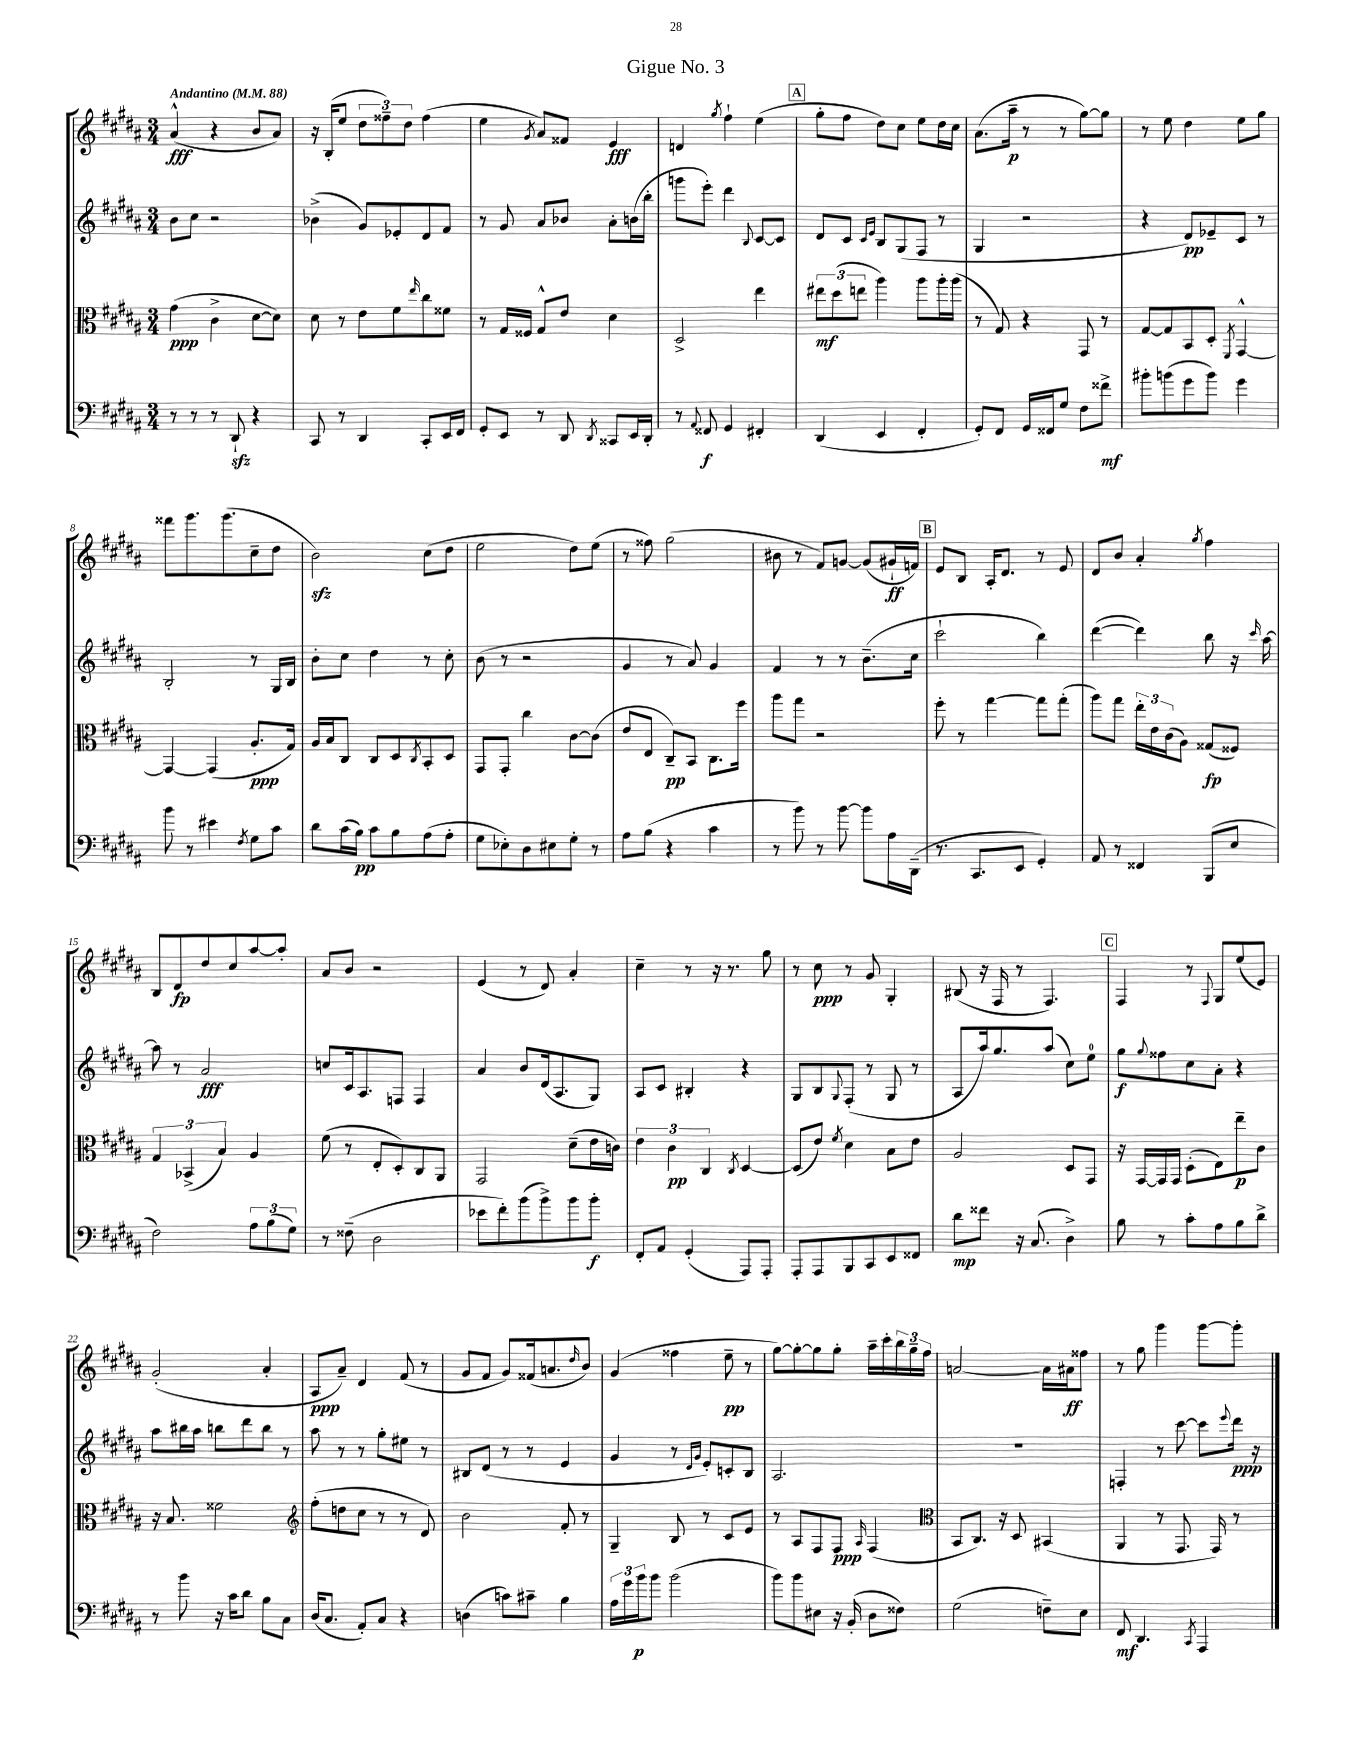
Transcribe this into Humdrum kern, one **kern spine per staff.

**kern	**kern	**kern	**kern
*staff4	*staff3	*staff2	*staff1
*clefF4	*clefC3	*clefG2	*clefG2
*k[f#c#g#d#a#]	*k[f#c#g#d#a#]	*k[f#c#g#d#a#]	*k[f#c#g#d#a#]
*M3/4	*M3/4	*M3/4	*M3/4
*MM88	*MM88	*MM88	*MM88
8r	(4g#	8b	(4a#^^
8r	.	8cc#	.
8r	4c#^	2r	4r
8DD#`	.	.	.
4r	[8d#	.	8b
.	8d#])	.	8a#)
=	=	=	=
8CC#	8d#	(4b-^	16r
.	.	.	(16B'
8r	8r	.	8ee
4DD#	8e	8g#)	12dd#
.	.	.	12ff##~)
.	8f#	8e-'	.
.	.	.	12dd#
.	16qqee	.	.
8CC#'	8cc#	8d#	(4ff##
16EE	8f##	8f#	.
16FF#	.	.	.
=	=	=	=
8GG#'	8r	8r	4ee
8EE	16G#	8g#	.
.	16F##	.	.
.	.	.	8qg#
8r	8G#^^	8a#	8a#)
8DD#	8e	8b-	8f##
8qDD#	.	.	.
8CC##	4d#	8a#'	4e
16EE	.	(16b	.
16DD#'	.	16bb'	.
=	=	=	=
8r	2D#^	8ggg	4d
8qqAA#	.	.	.
8FF##	.	8eee')	.
.	.	.	8qgg#
4GG#	.	4ddd#	4ff#`
.	.	8qqB	.
4FF#'	4ee	[8c#	(4ee
.	.	8c#]	.
=	=	=	=
(4DD#	12ee#	8d#	8gg#'
.	(12dd#	.	.
.	.	8c#	8ff#
.	12ee	.	.
.	.	16qqc#	.
.	.	16qqe	.
4EE	4aa#)	8B	8dd#)
.	.	(8G#	8cc#
4FF#'	8aa#	8F#	8ee
.	16aa#'	8r	16dd#
.	(16aa#	.	16cc#
=	=	=	=
8GG#')	8r	4G#	(8.a#
8FF#	8G#)	.	.
.	.	.	16aa#~
16GG#	4r	2r	8r
16FF##	.	.	.
8G#	.	.	8r
8F#	8GG#	.	[8gg#)
8f##^	8r	.	8gg#]
=	=	=	=
8b#'	[8G#	4r	8r
(8b	8G#]	.	8ee
8g#	8BB	8d#)	4dd#
8b)	8D#'	8e-~	.
.	8qFF#	.	.
4g#	[4GG#^^	8c#	8ee
.	.	8r	8gg#
=	=	=	=
8b	4GG#_	2B'	8fff##
8r	.	.	8.ggg#
4e#	(4GG#]	.	.
.	.	.	(8.ggg#
8qF#	.	.	.
8G#	8.A#'	8r	8cc#~
8c#	.	16G#	8dd#
.	16G#)	16B	.
=	=	=	=
8d#	16A#	8b'	2b)
.	16B	.	.
(16c#	8C#	8cc#	.
16B)	.	.	.
8c#	8C#	4dd#	.
8B	8D#	.	.
.	8qC#	.	.
(8A#	8BB'	8r	(8cc#
8A#'	8D#	8cc#'	8dd#
=	=	=	=
8G#	8GG#	(8b	2ee
8E-')	8GG#'	8r	.
8D#	4cc#	2r	.
8E#	.	.	.
8G#'	[8c#	.	8dd#)
8r	(8c#]	.	(8ee
=	=	=	=
8A#	8e	4g#	8r
(8B	8E	.	8ff##)
4r	8C#~)	8r	(2gg#
.	8BB	8a#)	.
4c#	8.C#	4g#	.
.	16ff#	.	.
=	=	=	=
8r	8aa#	4f#	8b#
8b)	8gg#	.	8r
8r	2r	8r	8f#)
[8b	.	8r	[8g
8b]	.	(8.b~	(8g]
16A#	.	.	16g#`
(16DD#~	.	16cc#	16f)
=	=	=	=
8.r	8ff#'	2ccc#`	8e
.	8r	.	8B
8.CC#	.	.	.
.	[4gg#	.	16A#'
.	.	.	8.d#
8EE	.	.	.
4GG#')	8gg#]	4bb)	8r
.	(8gg#'	.	8e
=	=	=	=
8AA#	8aa#)	([4ddd#	8d#
8r	8gg#	.	8b
4FF##	24ee'	4ddd#])	4a#'
.	24e	.	.
.	(24c#	.	.
.	8A#)	.	.
.	.	.	8qgg#
(8BBB	(8G##	8bb	4ff#
8E	8F##)	16r	.
.	.	16qqccc#	.
.	.	[16aa#	.
=	=	=	=
2F#)	6G#	8aa#]	8B
.	.	8r	8d#
.	(6BB-^	.	.
.	.	2a#	8dd#
.	6B)	.	.
.	.	.	8cc#
12A#	4A#	.	[8aa#
(12B	.	.	.
.	.	.	8aa#']
12G#)	.	.	.
=	=	=	=
8r	(8f#	8cc	8a#
(8F##~	8r	16c#	8b
.	.	8.A#	.
2D#	8E'	.	2r
.	8D#')	8F	.
.	8C#	4F	.
.	8AA#	.	.
=	=	=	=
8e-	2GG#	4a#	(4e
8f#')	.	.	.
(8b	.	8b	8r
8b^)	.	(16d#	8d#)
.	.	8.A#	.
8b	(8d#~	.	4a#'
8b'	16e	8G#)	.
.	16c)	.	.
=	=	=	=
8FF#'	6e	8A#	4cc#~
8AA#	.	8c#	.
.	6c#	.	.
(4GG#'	.	4B#'	8r
.	6C#	.	.
.	.	.	16r
.	.	.	8.r
.	8qC#	.	.
8AAA#)	[4D#	4r	.
8AAA#'	.	.	8gg#
=	=	=	=
8AAA#'	(8D#]	8G#	8r
8AAA#	8e)	8B	8cc#
.	8qf#	8qqG#	.
8BBB	4d#	(8F#'	8r
8CC#	.	8r	8g#
8EE	8B	8G#	4G#'
8FF##	8e	8r	.
=	=	=	=
8d#	2A#	8A#	(8B#
8f##	.	16aa#)	16r
.	.	8.gg#	16F#
16r	.	.	8r
(8.C#	.	.	.
.	.	(8aa#	4.F#)
4D#^)	8D#	8cc#)	.
.	8GG#	8ee	.
=	=	=	=
8B	16r	8gg#	4F#
.	[16GG#	.	.
.	.	8qqgg#	.
8r	16GG#]	8ff##	.
.	16GG#	.	.
8c#'	(8D#'	8cc#	8r
.	.	.	8qqF#
8A#	8E)	8a#'	8G#
8B	8ee~	4r	(8ee
8d#^	8c#	.	8e)
=	=	=	=
8r	16r	8aa#	(2g#'
.	8.B	.	.
8b	.	16bb#	.
.	.	16aa#	.
16r	2f##	8bb	.
16c#	.	.	.
8d#	.	8ddd#	.
8B	.	8bb	4a#'
8C#	.	8r	.
=	=	=	=
*	*clefG2	*	*
(16D#	(8ff#'	8aa#	8A#
8.C#	.	.	.
.	8dd	8r	8a#~)
8AA#')	8cc#	8r	4d#
8C#	8r	8gg#'	.
4r	8r	8ee#	(8f#
.	8d#)	8r	8r
=	=	=	=
(4D	2b	8B#	8g#
.	.	(8d#	8f#
8c)	.	8r	8g#)
8c#~	.	8r	(16f##
.	.	.	8.a
4B	8f#'	4e	.
.	.	.	16qqdd#
.	8r	.	8b)
=	=	=	=
24A#	4G#~	4g#	(4g#
24g#	.	.	.
24b	.	.	.
8b	.	.	.
(2b	8B	8r	4ff##
.	.	16qqd#	.
.	.	16qqg#	.
.	8r	8e')	.
.	8c#	8c'	8ee~
.	8e	8B	8r
=	=	=	=
8b)	8r	2.A#	[8gg#)
8b	8A#	.	8gg#'_
8E#	8F#	.	8gg#]
16r	8F#	.	8gg#'
(16BB'	.	.	.
.	16qqA#	.	.
8D#	(4F#	.	16aa#~
.	.	.	16ccc#'
8F##)	.	.	24bb
.	.	.	24gg#~
.	.	.	24ff#
=	=	=	=
*	*clefC3	*	*
(2G#	8BB	2.r	[2a
.	8.C#)	.	.
.	16r	.	.
.	8D#	.	.
8F~)	(4BB#	.	16a]
.	.	.	16a#
8E	.	.	8ff##
=	=	=	=
8FF#	4AA#	4F'	8r
4.DD#	.	.	8gg#
.	8r	8r	4ggg#
.	8.GG#	[8ccc#	.
8qCC#	.	.	.
4AAA#	.	8ccc#]	[8ggg#
.	16GG#)	.	.
.	.	8qqeee	.
.	8r	16ddd#	8ggg#']
.	.	16r	.
==	==	==	==
*-	*-	*-	*-
